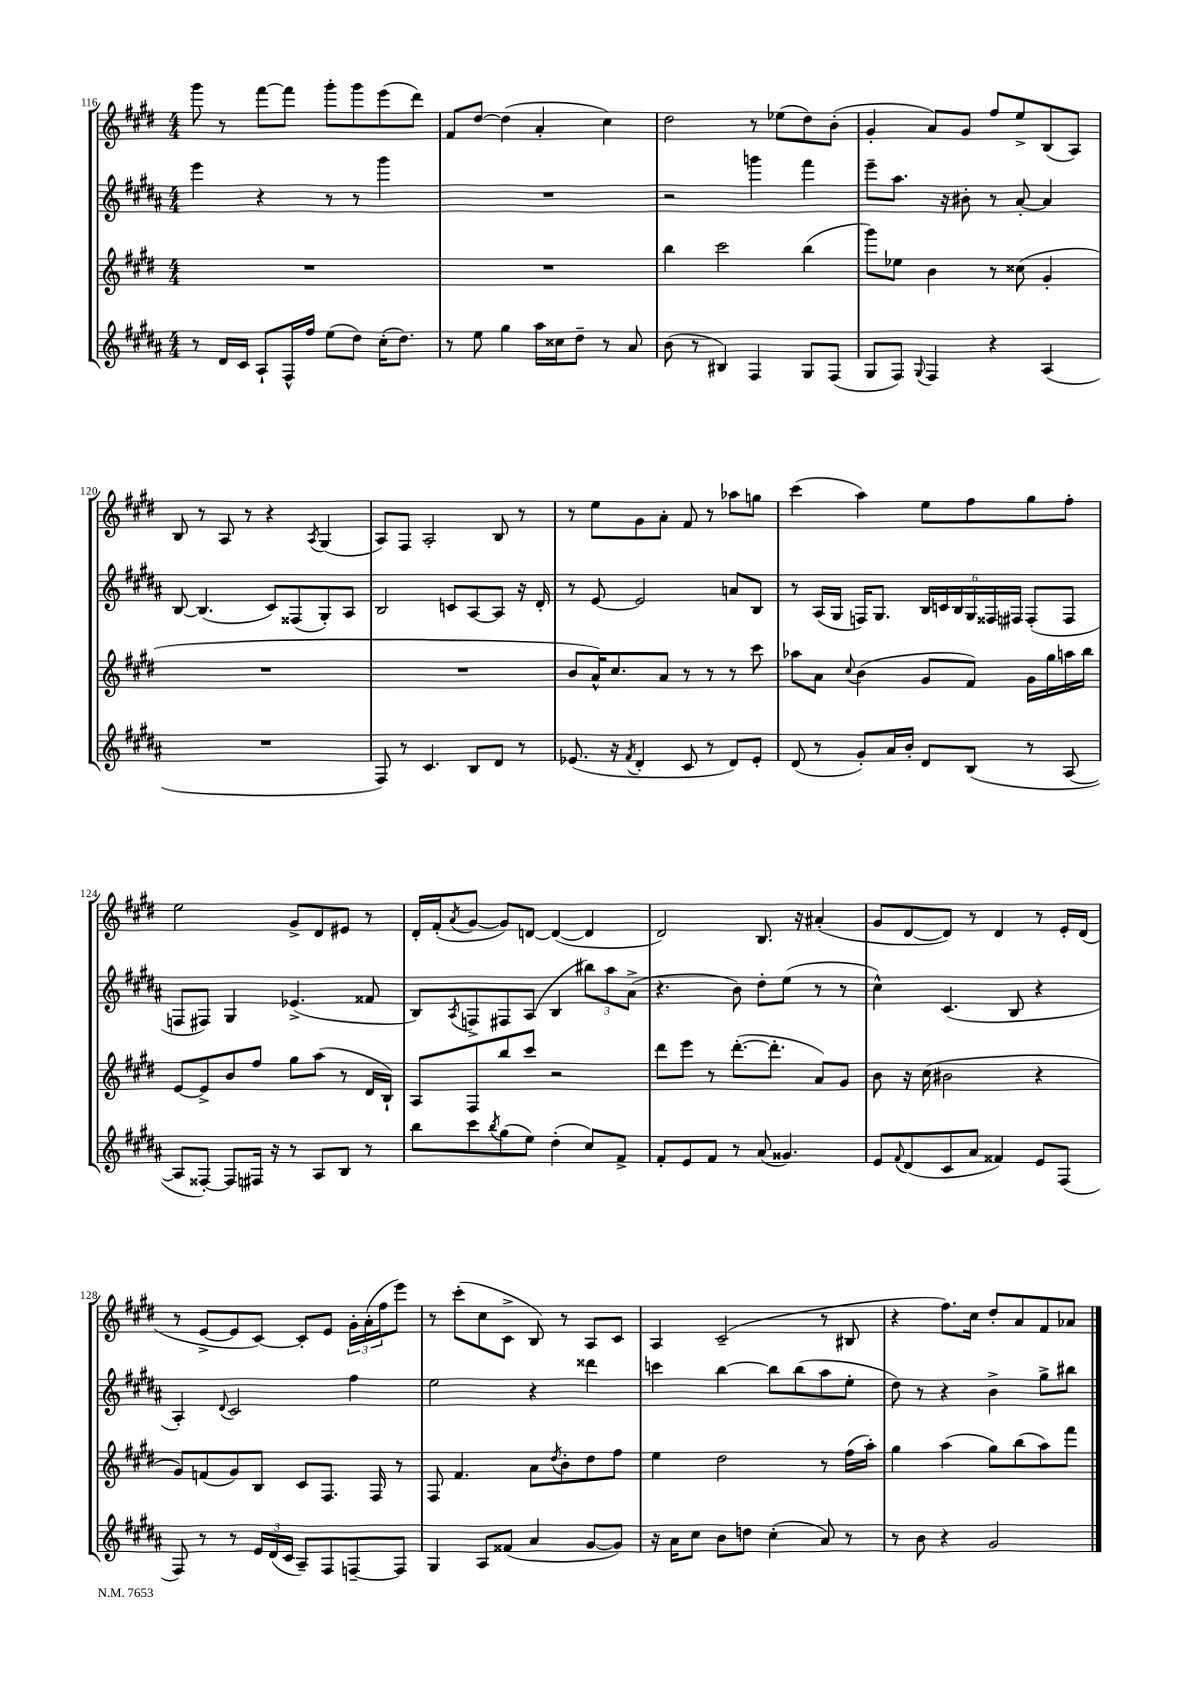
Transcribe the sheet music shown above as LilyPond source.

<<
\new StaffGroup <<
\new Staff = "s0" {
    \clef treble \key e \major \numericTimeSignature \time 4/4
    gis'''8 r8 fis'''8~ fis'''8 gis'''8-. gis'''8 e'''8( dis'''8) |
    fis'8 dis''8~ dis''4( a'4-. cis''4) |
    dis''2 r8 ees''8( dis''8) b'8-.( |
    gis'4-. a'8) gis'8 fis''8 e''8-> b8( a8) |
    b8 r8 a8 r8 r4 \acciaccatura { a8 } gis4( |
    a8) fis8 a2-. b8 r8 |
    r8 e''8 gis'8 a'8-. fis'8 r8 aes''8 g''8 |
    cis'''4( a''4) e''8 fis''8 gis''8 fis''8-. |
    e''2 gis'8-> dis'8 eis'8 r8 |
    dis'16-. fis'16-.( \acciaccatura { a'8 } gis'8~ gis'8) d'8~ d'4~( d'4 |
    dis'2) b8. r16 ais'4-.( |
    gis'8 dis'8~ dis'8) r8 dis'4 r8 e'16-. dis'16( |
    r8 e'8~-> e'8 cis'8~) cis'8-. e'8 \tuplet 3/2 { gis'16-. a'16-.( fis''16 } e'''8) |
    r8 cis'''8-.( cis''8 cis'8-> b8) r8 a8 cis'8 |
    a4 cis'2--( r8 bis8 |
    r4 fis''8.) cis''16 dis''8-. a'8 fis'8 aes'8 \bar "|." |
}
\new Staff = "s1" {
    \clef treble \key b \major \numericTimeSignature \time 4/4
    e'''4 r4 r8 r8 gis'''4 |
    R1 |
    r2 g'''4 fis'''4 |
    e'''8-- ais''8. r16 bis'8-. r8 ais'8~-. ais'4 |
    b8~ b4.( cis'8) fisis8( gis8-.) ais8 |
    b2 c'8 ais8~ ais8 r16 dis'16-. |
    r8 e'8~ e'2 a'8 b8 |
    r8 ais16( gis16 f16) gis8. \tuplet 6/4 { b16 c'16 b16 gis16 fisis16 fis16 } fis8-.( fis8 |
    f8 fis8) gis4 ees'4.->( fisis'8 |
    b8) \acciaccatura { ais8 } f8-> fis8 ais8( b4 \tuplet 3/2 { bis''8) ais''8 ais'8->( } |
    r4. b'8) dis''8-. e''8( r8 r8 |
    cis''4-^) cis'4.( b8 r4 |
    ais4-.) \appoggiatura { dis'8 } cis'2 fis''4 |
    e''2 r4 disis'''4 |
    c'''4 b''4~ b''8 b''8( ais''8 e''8-. |
    dis''8) r8 r4 b'4-> gis''8-> bis''8 \bar "|." |
}
\new Staff = "s2" {
    \clef treble \key e \major \numericTimeSignature \time 4/4
    R1 |
    R1 |
    b''4 cis'''2 b''4( |
    gis'''8) ees''8 b'4 r8 cisis''8( gis'4-. |
    R1 |
    R1 |
    b'8 a'16-^) cis''8. a'8 r8 r8 r8 cis'''8 |
    aes''8 a'8 \appoggiatura { cis''8 } b'4( gis'8 fis'8) gis'16 gis''16 a''16 b''16 |
    e'8~ e'8-> b'8 fis''8 gis''8 a''8( r8 dis'16 b16-!) |
    a8 fis8 b''8 cis'''8 r2 |
    dis'''8 e'''8 r8 dis'''8.~-.( dis'''8.-. a'8) gis'8 |
    b'8 r16 cis''16( bis'2 r4 |
    gis'8) f'8( gis'8) b8 cis'8 fis8. fis16 r8 |
    fis8 fis'4. a'8 \acciaccatura { dis''8 } b'8-. dis''8 fis''8 |
    e''4 dis''2 r8 fis''16( a''16-.) |
    gis''4 a''4( gis''8) b''8( a''8) fis'''8 \bar "|." |
}
\new Staff = "s3" {
    \clef treble \key b \major \numericTimeSignature \time 4/4
    r8 dis'16 cis'16 ais8-! fis16-^ fis''16 e''8( dis''8) cis''16-.( dis''8.) |
    r8 e''8 gis''4 ais''16 cisis''16 dis''8-- r8 ais'8 |
    b'8( r8 bis4) fis4 gis8 fis8( |
    gis8 fis8) \appoggiatura { gis8 } fis4 r4 ais4( |
    R1 |
    fis8) r8 cis'4. b8 dis'8 r8 |
    ees'8.( r16 \acciaccatura { fis'8 } dis'4-. cis'8 r8 dis'8) ees'8-. |
    dis'8( r8 gis'8-.) ais'16 b'16-. dis'8 b8( r8 ais8~ |
    ais8 fisis8~-.) fisis8 fis16 r16 r8 ais8 b8 r8 |
    b''8 cis'''8 \acciaccatura { b''8 } gis''8( e''8) dis''4-.( cis''8) fis'8-> |
    fis'8-. e'8 fis'8 r8 ais'8( gisis'4.) |
    e'8 \appoggiatura { fis'8 } dis'8( cis'8 ais'8 fisis'4) e'8 fis8( |
    fis8) r8 r8 \tuplet 3/2 { e'16 dis'16( cis'16 } ais8--) fis8 f8~-- f8 |
    gis4 ais8 fisis'8( ais'4 gis'8~ gis'8) |
    r16 ais'16 cis''8 b'8 d''8 cis''4-.( ais'8) r8 |
    r8 b'8 r4 gis'2 \bar "|." |
}
>>
>>
\layout { \context { \Score currentBarNumber = #116 } }
